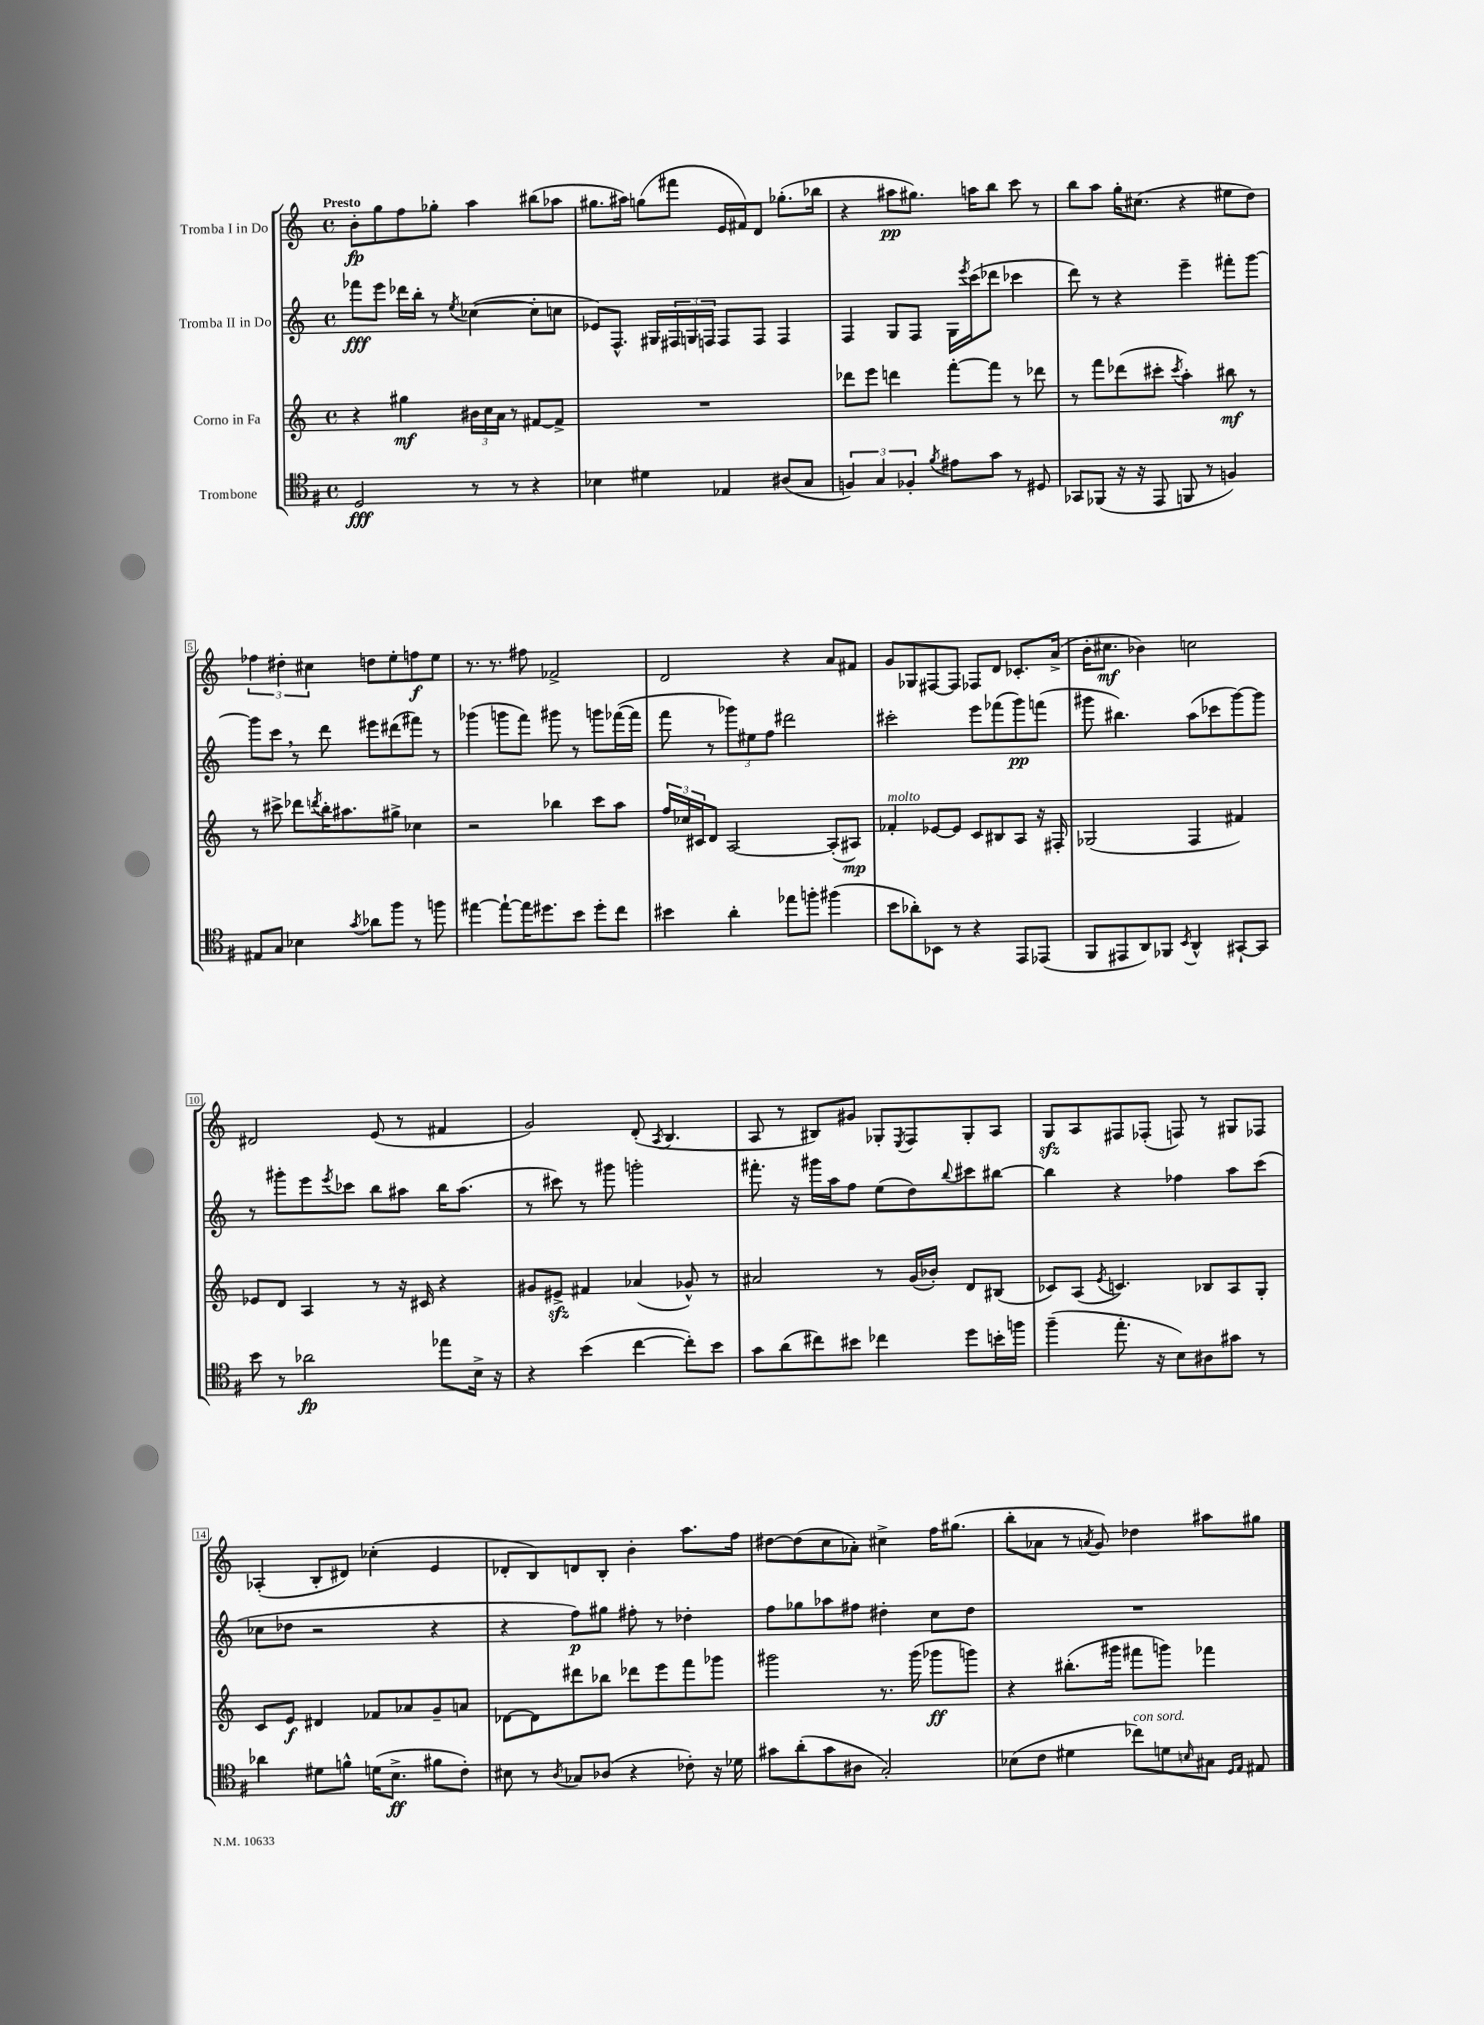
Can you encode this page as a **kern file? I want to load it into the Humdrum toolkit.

**kern	**dynam	**kern	**dynam	**kern	**dynam	**kern	**dynam
*part4	*part4	*part3	*part3	*part2	*part2	*part1	*part1
*staff4	*staff4	*staff3	*staff3	*staff2	*staff2	*staff1	*staff1
*I"Trombone	*	*I"Corno in Fa	*	*I"Tromba II in Do	*	*I"Tromba I in Do	*
*clefC4	*	*clefG2	*	*clefG2	*	*clefG2	*
*k[f#]	*	*k[]	*	*k[]	*	*k[]	*
*M4/4	*	*M4/4	*	*M4/4	*	*M4/4	*
*met(c)	*	*met(c)	*	*met(c)	*	*met(c)	*
=1	=1	=1	=1	=1	=1	=1	=1
!	!	!	!	!	!	!LO:TX:a:B:t=Presto	!
2D/	fff	4r	.	8fff-X\L	fff	8b'\L	fp
.	.	.	.	8eee\J	.	8gg\	.
.	.	4gg#X\	mf	16ddd-X\LL	.	8ff\	.
.	.	.	.	16bb'\JJ	.	.	.
.	.	.	.	8r	.	8gg-X'\J	.
.	.	.	.	8qee/	.	.	.
8r	.	24b#X\LL	.	([4cc-X\	.	4aa\	.
.	.	24cc\	.	.	.	.	.
.	.	24a\JJ	.	.	.	.	.
8r	.	8r	.	.	.	.	.
4r	.	[8f#X/L	.	8cc-'\L]	.	(8bb#X\L	.
.	.	8f#^/J]	.	8ccn\J	.	8aa-X\J	.
=2	=2	=2	=2	=2	=2	=2	=2
4B-X\	.	1r	.	8e-X/L)	.	8.gg#X\L	.
.	.	.	.	8.F^^/J	.	.	.
.	.	.	.	.	.	16aa#X\Jk)	.
4d#X\	.	.	.	.	.	(8ggn\L	.
.	.	.	.	16G#X/LL	.	.	.
.	.	.	.	24F#X/	.	8fff#X\J	.
.	.	.	.	24Gn/	.	.	.
.	.	.	.	24Fn/JJ	.	.	.
4E-X/	.	.	.	8F/L	.	16e/LL	.
.	.	.	.	.	.	16f#X/J)	.
.	.	.	.	8F/J	.	8d/J	.
(8A#X/L	.	.	.	4F/	.	(8.gg-X'\L	.
8G/J	.	.	.	.	.	.	.
.	.	.	.	.	.	16bb-X\Jk	.
=3	=3	=3	=3	=3	=3	=3	=3
6Fn/)	.	8ddd-X\L	.	4F/	.	4r	.
.	.	8eee\J	.	.	.	.	.
6G/	.	.	.	.	.	.	.
.	.	4dddn\	.	8G/L	.	8aa#X\L	pp
6F-X'/	.	.	.	.	.	.	.
.	.	.	.	8F/J	.	8.gg#X\J)	.
8qf#/	.	.	.	.	.	.	.
8e#X\L	.	[8fff'\L	.	16G\LL	.	.	.
.	.	.	.	8qeee/	.	.	.
.	.	.	.	(16ccc\J	.	16aan\KL	.
8g\J	.	8fff\J]	.	8ddd-X\J	.	8bb\J	.
8r	.	8r	.	4ccc-X\	.	8ccc\	.
8D#X/	.	8ddd-X\	.	.	.	8r	.
=4	=4	=4	=4	=4	=4	=4	=4
8GG-X/L	.	8r	.	8ddd\)	.	8bb\L	.
(8FF-X/J	.	8fff\L	.	8r	.	8aa\J	.
16r	.	(8ddd-X\	.	4r	.	16gg'\KL	.
16r	.	.	.	.	.	(8.cc#X\J	.
8EE/	.	8ccc#X'\J	.	.	.	.	.
.	.	8qccc#/	.	.	.	.	.
8FFn/	.	4aa'\)	.	4eee~\	.	4r	.
8r	.	.	.	.	.	.	.
4Fn/)	.	8bb#X\	mf	8fff#X'\L	.	8ee#X\L	.
.	.	8r	.	[8ggg\J	.	8dd\J)	.
!!LO:LB:g=z
=5	=5	=5	=5	=5	=5	=5	=5
8E#X/L	.	8r	.	8ggg\L]	.	6ff-X\	.
8G/J	.	8ccc#X^\	.	8ccc,\J	.	.	.
.	.	.	.	.	.	6dd#X'\	.
4B-X\	.	8ddd-X\L	.	8r	.	.	.
.	.	.	.	.	.	6cc#X\	.
.	.	8qdddn/	.	.	.	.	.
.	.	16bb'\K	.	8ddd\	.	.	.
.	.	8.aa#X\	.	.	.	.	.
8qg/	.	.	.	.	.	.	.
8a-X\L	.	.	.	8eee#X\L	.	8ddn\L	.
8ff#\J	.	8gg#X^\J	.	(8ddd#X\	.	8ee'\	.
8r	.	4cc-X\	.	8fff#X\J)	.	8ffn\	f
8ffn\	.	.	.	8r	.	8ee\J	.
=6	=6	=6	=6	=6	=6	=6	=6
[4ee#X\	.	2r	.	(4ggg-X\	.	8.r	.
.	.	.	.	.	.	8.r	.
8ee#`\L_	.	.	.	8gggn\L	.	.	.
16ee#\K]	.	.	.	8fff\J)	.	8ff#X\	.
8.dd#X\	.	.	.	.	.	.	.
.	.	4bb-X\	.	8ggg#X\	.	2f-X^/	.
8b\J	.	.	.	8r	.	.	.
8dd#'\L	.	8ccc\L	.	8gggn\L	.	.	.
8cc\J	.	8aa\J	.	([16fff-X\L	.	.	.
.	.	.	.	16fff-\JJ]	.	.	.
=7	=7	=7	=7	=7	=7	=7	=7
4b#X\	.	24ff/LL	.	8fff\	.	2d/	.
.	.	24cc-X/	.	.	.	.	.
.	.	24c#X/J	.	.	.	.	.
.	.	8d/J	.	8r	.	.	.
4a'\	.	[2A/	.	12ggg-X\L)	.	.	.
.	.	.	.	12ee#X\	.	.	.
.	.	.	.	12ff\J	.	.	.
8ee-X\L	.	.	.	2ddd#X\	.	4r	.
8ffn'\J	.	.	.	.	.	.	.
(4ff#X\	.	(8A'/L]	.	.	.	8a/L	.
.	.	8A#X/J)	mp	.	.	8f#X/J	.
=8	=8	=8	=8	=8	=8	=8	=8
!	!	!LO:TX:a:i:t=molto	!	!	!	!	!
8b\L	.	4f-X'/	.	2ccc#X'\	.	8g/L	.
8a-X'\)	.	.	.	.	.	8G-X/	.
8BB-X\J	.	[8e-X/L	.	.	.	[8F#X/	.
8r	.	8e-/J]	.	.	.	8F#/J]	.
4r	.	8c/L	.	8eee\L	.	8F-X/L	.
.	.	8B#X/	.	(8fff-X\	.	8d/J	.
8EE/L	.	8A/J	.	8ggg\)	pp	8.c-X'/L	.
(8EE-X/J	.	16r	.	(8fffn\J	.	.	.
.	.	16F#X'/	.	.	.	(16a^/Jk	.
=9	=9	=9	=9	=9	=9	=9	=9
8FF#/L	.	(2G-X/	.	8ggg#X\	.	16b'\KL	.
.	.	.	.	.	.	8.cc#X\J	mf
8EE#X/	.	.	.	4.bb#X\)	.	.	.
8AA/)	.	.	.	.	.	4b-X\)	.
8FF-X/J	.	.	.	.	.	.	.
8qBB/	.	.	.	.	.	.	.
4AA^^/	.	4F/	.	(8aa\L	.	2ccn\	.
.	.	.	.	8ccc-X\	.	.	.
[8GG#X`/L	.	4f#X/)	.	[8ggg#\)	.	.	.
8GG#/J]	.	.	.	8ggg#\J]	.	.	.
!!LO:LB:g=z
=10	=10	=10	=10	=10	=10	=10	=10
8b\	.	8e-X/L	.	8r	.	2d#X/	.
8r	.	8d/J	.	8ggg#X'\L	.	.	.
2a-X\	fp	4A/	.	8eee\	.	.	.
.	.	.	.	8qeee/	.	.	.
.	.	.	.	8ccc-X\J	.	.	.
.	.	8r	.	8bb\L	.	(8e/	.
.	.	16r	.	8aa#X\J	.	8r	.
.	.	16c#X/	.	.	.	.	.
8ee-X\L	.	4r	.	16bb\KL	.	4f#X/	.
.	.	.	.	(8.aa#\J	.	.	.
16B^\Jk	.	.	.	.	.	.	.
16r	.	.	.	.	.	.	.
=11	=11	=11	=11	=11	=11	=11	=11
4r	.	8g#X/L	.	8r	.	2g/)	.
.	.	8e#Xzz^/J	.	8ccc#X\)	.	.	.
(4b\	.	4f#X/	.	8r	.	.	.
.	.	.	.	8ggg#X\	.	.	.
[4cc\	.	(4a-X/	.	2gggn'\	.	(8d'/	.
.	.	.	.	.	.	8qA/	.
.	.	.	.	.	.	4.B/	.
8cc'\L])	.	8g-X^^/)	.	.	.	.	.
8b\J	.	8r	.	.	.	.	.
=12	=12	=12	=12	=12	=12	=12	=12
8g\L	.	2a#X/	.	8.fff#X'\	.	8A/	.
(8a\	.	.	.	.	.	8r	.
.	.	.	.	16r	.	.	.
8cc#X\)	.	.	.	16ggg#X\LL	.	8B#X/L)	.
.	.	.	.	16aa\J	.	.	.
8b#X\J	.	.	.	8ff\J	.	8g#X/J	.
4cc-X\	.	8r	.	(8ee\L	.	8G-X'/L	.
.	.	.	.	.	.	8qE/	.
.	.	(16g/LL	.	8dd\)	.	8F/	.
.	.	16b-X'/JJ)	.	.	.	.	.
.	.	.	.	8qqbb/	.	.	.
8dd\L	.	8d/L	.	8ccc#X\	.	8G-'/	.
16bn'\L	.	(8B#X/J	.	[8bb#X\J	.	8A/J	.
16ffn\JJ	.	.	.	.	.	.	.
=13	=13	=13	=13	=13	=13	=13	=13
(4ff#~\	.	8c-X/L)	.	4bb#\]	.	8Gzz/L	.
.	.	(8A/J	.	.	.	8A/	.
.	.	8qe/	.	.	.	.	.
8.ee'\	.	4.cn/)	.	4r	.	8F#X/	.
.	.	.	.	.	.	(8F-X'/J	.
16r	.	.	.	.	.	.	.
8B\L)	.	.	.	4ff-X\	.	8Fn/)	.
8A#X\	.	8B-X/L	.	.	.	8r	.
8g#X\J	.	8A/	.	8aa\L	.	8G#X/L	.
8r	.	8G'/J	.	(8ccc\J	.	8F-X/J	.
!!LO:LB:g=z
=14	=14	=14	=14	=14	=14	=14	=14
4a-X\	.	8c/L	.	8cc-X\L	.	(4A-X'/	.
.	.	8e/J	f	8dd-X\J	.	.	.
8d#X\L	.	4d#X/	.	2r	.	8B'/L	.
8fn^^\J	.	.	.	.	.	8d#X/J)	.
(16dn\KL	.	8f-X/L	.	.	.	(4cc-X'\	.
8.B^\J	ff	.	.	.	.	.	.
.	.	8a-X/	.	.	.	.	.
8f#X\L	.	8g~/	.	4r	.	4e/	.
8c'\J)	.	8an/J	.	.	.	.	.
=15	=15	=15	=15	=15	=15	=15	=15
8B#X\	.	[8d-X\L	.	4r	.	8d-X'/L	.
8r	.	8d-\]	.	.	.	8B/)	.
8qA/	.	.	.	.	.	.	.
8G-X/L	.	8ddd#X\	.	8ff\L)	p	8dn/	.
(8A-X/J	.	8bb-X\J	.	8gg#X\J	.	8B'/J	.
4r	.	8ddd-X\L	.	8ff#X'\	.	4b'\	.
.	.	8eee\	.	8r	.	.	.
8c-X'\)	.	8fff\	.	4dd-X'\	.	8.aa\L	.
16r	.	8ggg-X\J	.	.	.	.	.
16d-X\	.	.	.	.	.	16ff\Jk	.
=16	=16	=16	=16	=16	=16	=16	=16
8g#X\L	.	2ggg#X\	.	8ff\L	.	[8dd#X\L	.
(8a'\	.	.	.	8gg-X\	.	(8dd#\]	.
8g#\	.	.	.	8aa-X\	.	8cc\	.
8A#X\J	.	.	.	8ff#X\J	.	8a-X'\J)	.
2G'/)	.	8.r	.	4dd#X'\	.	4cc#X^\	.
.	.	(16ggg#\	.	.	.	.	.
.	.	8ggg-X\L	ff	8cc\L	.	16ff\KL	.
.	.	.	.	.	.	(8.gg#X\J	.
.	.	8gggn\J)	.	8dd#\J	.	.	.
=17	=17	=17	=17	=17	=17	=17	=17
(8B-X\L	.	4r	.	1r	.	8bb'\L	.
8c\J	.	.	.	.	.	8a-X\J	.
4d#X\	.	(8.bb#X'\L	.	.	.	8r	.
.	.	.	.	.	.	8qan/	.
.	.	.	.	.	.	8g/)	.
.	.	16ggg#X\Jk	.	.	.	.	.
!LO:TX:a:i:t=con sord.	!	!	!	!	!	!	!
8cc-X\L)	.	8fff#X\L	.	.	.	4dd-X\	.
8dn\	.	8gggn\J)	.	.	.	.	.
16qqBn/	.	.	.	.	.	.	.
8G#X\J	.	4fff-X\	.	.	.	8aa#X\L	.
16qqD/LL	.	.	.	.	.	.	.
16qqE/JJ	.	.	.	.	.	.	.
8E#X/	.	.	.	.	.	8gg#X\J	.
==	==	==	==	==	==	==	==
*-	*-	*-	*-	*-	*-	*-	*-
